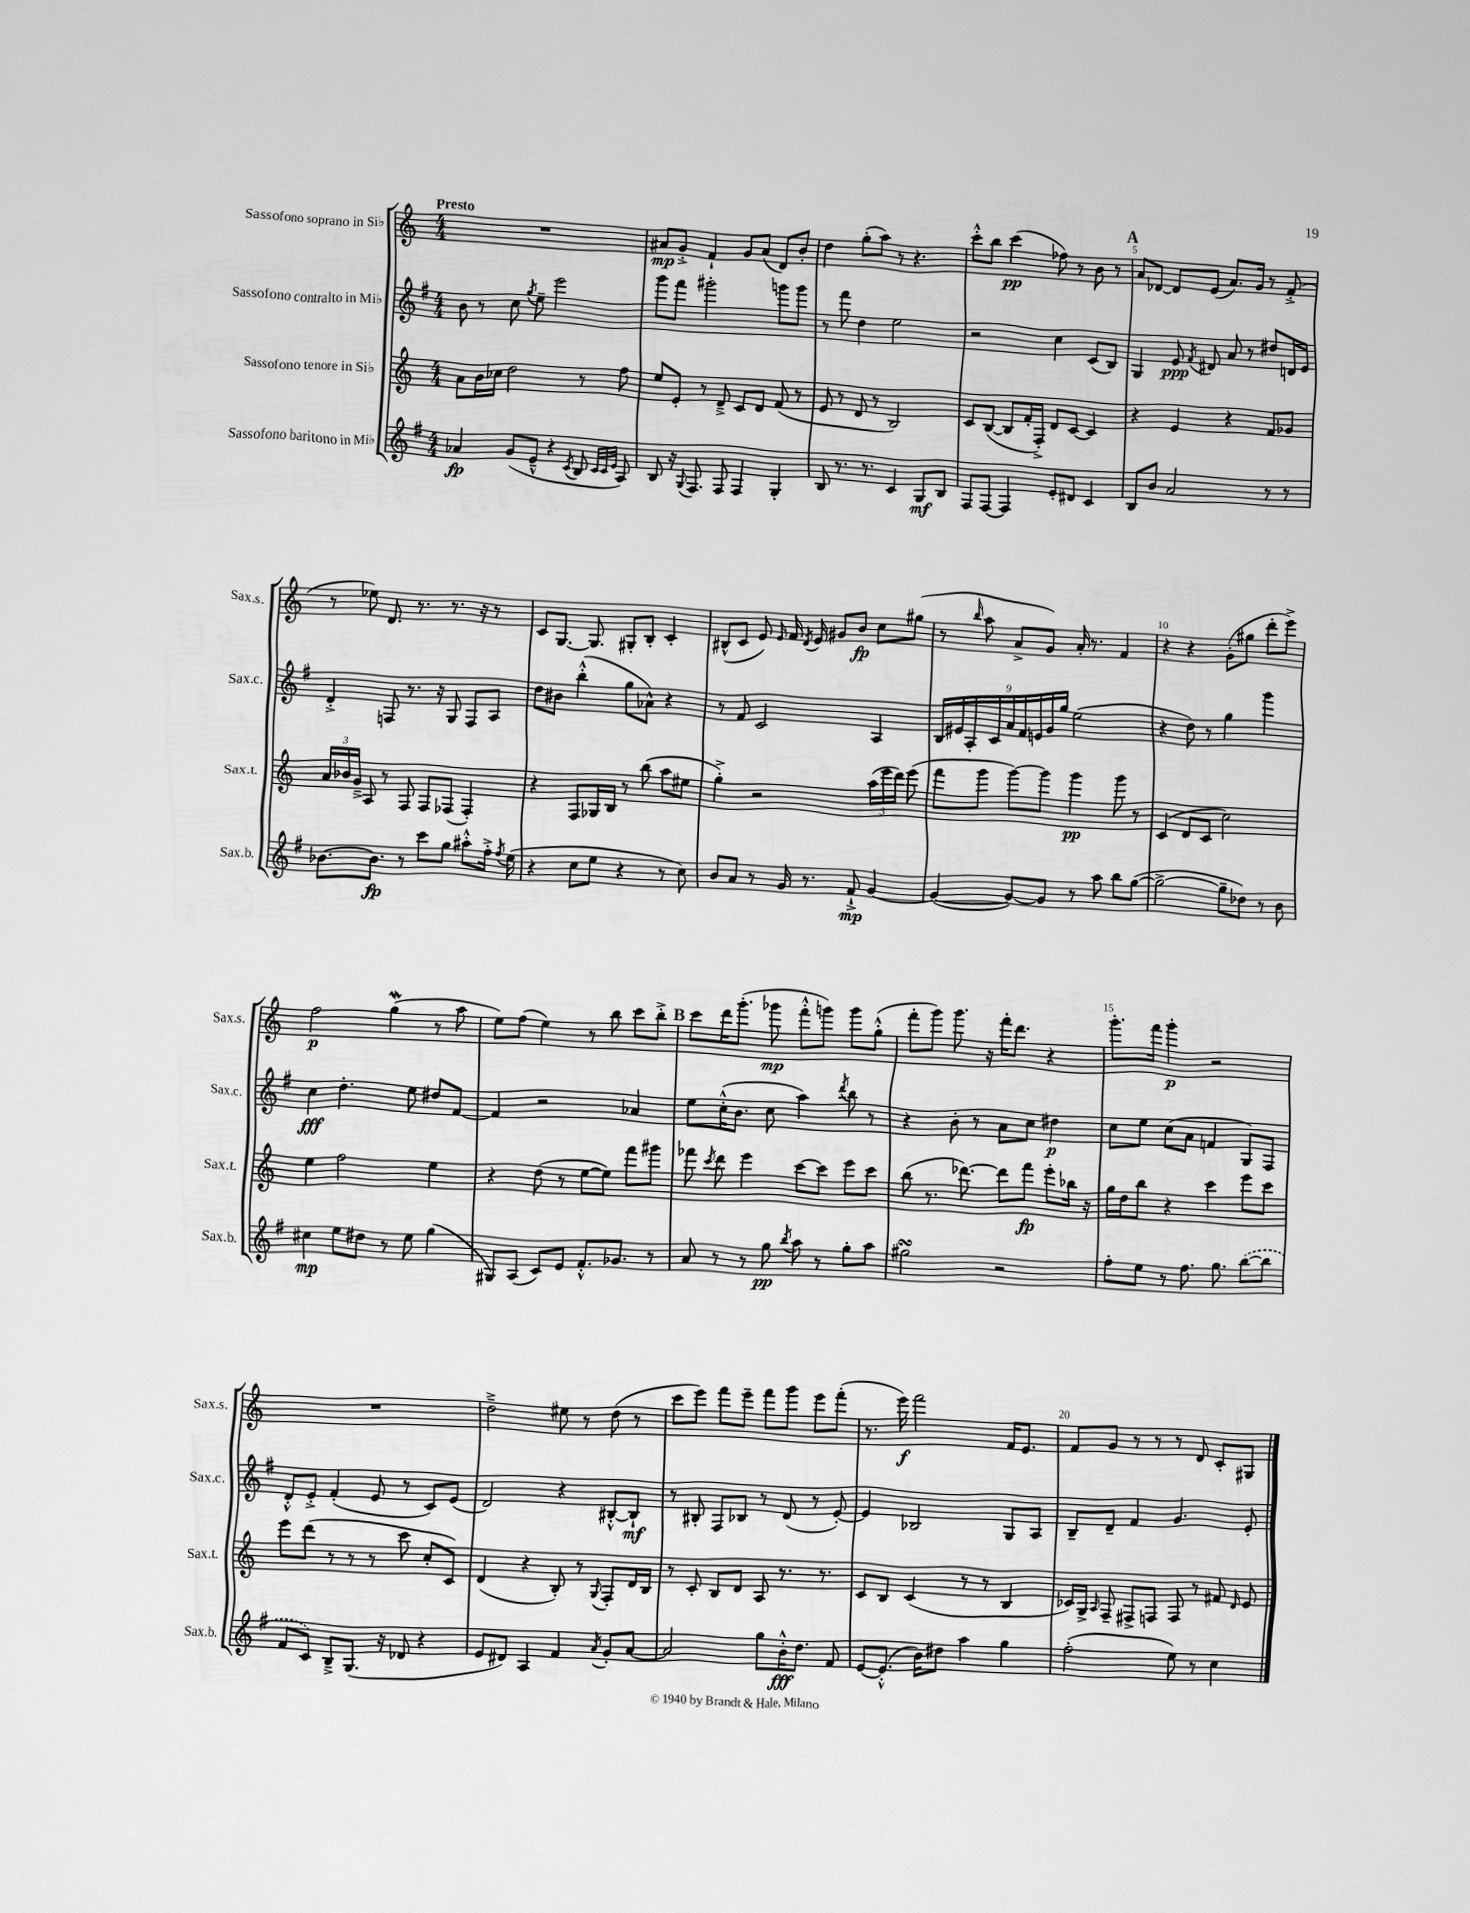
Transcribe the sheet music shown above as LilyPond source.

<<
\new StaffGroup <<
\new Staff = "s0" \with { instrumentName = "Sassofono soprano in Sib" shortInstrumentName = "Sax.s." } {
    \clef treble \key c \major \numericTimeSignature \time 4/4 \tempo "Presto"
    \autoBeamOff R1 |
    ais'8[\mp g'8]-.-> f'4-! g'8[ ais'8]( d'8[) b'8]-. |
    d''4 g''8[-.( a''8]) r8 r4. |
    c'''8[-.-^ b''8] c'''4\pp( fes''8) r8 b'8 r8 |
    \mark \markup { \bold "A" } a'8[ des'8]~ des'8[ e'8]( a'8.[) g'16] r8 f'8-.->( |
    r8 ees''8) d'8. r8. r8. r16 r8 |
    c'8[ g8.]~ g8. gis8[-. b8]-. c'4-. |
    bis8[-^( c'8] e'8) \grace { e'16 } f'16 \acciaccatura { d'8 } e'16 gis'8[ b'8]\fp c''8[ gis''8]( |
    r8 \grace { b''16 } a''8 a'8[-> g'8]) a'16-. r8. f'4 |
    r4 r4 g'8[-.( gis''8] d'''8[-. e'''8]->) |
    f''2\p g''4\mordent( r8 a''8 |
    e''8[) f''8]( e''4) r8 b''8 c'''8[ b''8]-.-> |
    \mark \markup { \bold "B" } c'''8[ d'''16 g'''8.]-.( ges'''8\mp f'''8[-.-^ g'''8]) g'''8[ g''8]-.-^( |
    f'''8[-. g'''8]) g'''8. r16 f'''16[-. d'''8.] r4 |
    g'''8.[-. f'''16] g'''4-.\p r2 |
    R1 |
    d''2---> eis''8 r8 d''8( r8 |
    c'''8[ e'''8]) f'''8[ e'''8]-- f'''8[ g'''8] e'''8[ f'''8]-.( |
    r8. e'''16\f) f'''2 f'16[ e'8.] |
    f'8[ g'8] r8 r8 r8 d'8 c'8[-. gis8] \bar "|." |
}
\new Staff = "s1" \with { instrumentName = "Sassofono contralto in Mib" shortInstrumentName = "Sax.c." } {
    \clef treble \key g \major \numericTimeSignature \time 4/4
    \autoBeamOff b'8 r8 c''8 \acciaccatura { g''8 } e''8-- e'''2 |
    g'''8[ fis'''8] gis'''2-. g'''8[ g'''8] |
    r8 fis'''8 d''4 e''2 |
    r2 c''4 c'8[( b8]) |
    \mark \markup { \bold "A" } g4 e'8\ppp \acciaccatura { fis'8 } dis'8 a'8 r8 dis''8[ d'16 e'16] |
    d'4-.-> f8 r8. r16 g8 f8[ a8] |
    d''8[ bis'8] b''4-.-^( g''8[ aes'8]-^) r4 |
    r8 fis'8 c'2 a4 |
    \tuplet 9/8 { b16[ eis'16 a16-. c'16 a'16 fis'16 e'16 g'16 g''16] } e''2( |
    r4 d''8) r8 g''4 g'''4 |
    c''4\fff d''4.-. e''8 dis''8[ fis'8]~ |
    fis'4 r2 aes'4 |
    \mark \markup { \bold "B" } e''8[ c''16-.-^( b'8.] c''8 a''4) \acciaccatura { d'''8 } b''8 r8 |
    r4 b'8-. r8 a'8[ c''8] dis''4\p |
    c''8[ e''8] c''8[( a'8] f'4 g8[) fis8] |
    d'8[-.-^ e'8]-.-> fis'4-.( e'8 r8 c'8[) e'8]( |
    d'2) r4 bis8[~-.-^ bis8]-!\mf |
    r8 bis8-. fis8[ bes8] r8 d'8( r8 e'8~-.) |
    e'4 bes2 g8[ a8] |
    b8[-- d'8]-- fis'4 g'4. e'8-. \bar "|." |
}
\new Staff = "s2" \with { instrumentName = "Sassofono tenore in Sib" shortInstrumentName = "Sax.t." } {
    \clef treble \key c \major \numericTimeSignature \time 4/4
    \autoBeamOff a'8[ b'16 ces''16] d''2 r8 f''8 |
    e''8[ e'8]-. r8 d'8---> c'8[ d'8] f'8( r8 |
    e'8 r8 d'8 r8 b2) |
    c'8[ b8]~( b8[ f'16-. f16]-.->) d'8[ c'8]~ c'4 |
    \mark \markup { \bold "A" } r4 e'4 r4 f'8[ ges'8] |
    \tuplet 3/2 { a'16[ bes'16 g'16]---> } a8 r8 f8 f8[ fes8]( fes4-.) |
    r4 f8[ ges16 b16] r8 b''8( a''8[ eis''8] |
    g''4-.->) r2 \tuplet 3/2 { a''16[( e'''16 d'''16]) } e'''8( |
    f'''8[ g'''8] g'''8[~) g'''8] g'''4\pp g'''8 r8 |
    c'4( d'8[ c'8] c''2) |
    e''4 f''2 e''4 |
    r4 d''8( r8 e''8[~ e''8]) f'''8[ gis'''8] |
    \mark \markup { \bold "B" } fes'''8 \acciaccatura { c'''8 } d'''8 e'''4 c'''8[~ c'''8] e'''8[ c'''8] |
    b''8( r8. des'''8.~) des'''8[ f'''8]\fp e'''8[-. bes''16] r16 |
    g''16[ d''16 b''8] r4 c'''4 e'''8[ c'''8] |
    e'''8[ d'''8]( r8 r8 r8 c'''8 c''8[-. c'8]) |
    d'4( r4 b8-.) r8 \appoggiatura { g8 } f8[-. d'16 b16] |
    r8 c'8-. b8[ d'8] a8 r8. r8. |
    c'8[ b8] c'4( r8 r8 b4 |
    ces'16[) g16]-> \grace { a16 } f8-- fis8[-> f8] f8 r8 fis'8 \grace { d'16 } e'8 \bar "|." |
}
\new Staff = "s3" \with { instrumentName = "Sassofono baritono in Mib" shortInstrumentName = "Sax.b." } {
    \clef treble \key g \major \numericTimeSignature \time 4/4
    \autoBeamOff aes'4\fp g'8[( e'8]---^ r4 \acciaccatura { c'8 } b8 \grace { c'32[ c'32 e'32] } a8) |
    b8 r16 \appoggiatura { g8 } fis8. fis8 fis4 g4-. |
    b8 r8. r8. c'4 g8[\mf b8] |
    fis8[ fis8]~ fis4 e'8[-. dis'8] c'4 |
    \mark \markup { \bold "A" } b8[ b'8] a'2 r8 r8 |
    bes'8.[~ bes'8.]\fp r8 c'''8[ g''8] ais''8[-.-^ fis''16]-.-> \acciaccatura { fis''8 } e''16( |
    r4 c''8[ e''8] r4 r8 c''8) |
    b'8[ a'8] r8 g'16 r8. fis'8-!->\mp g'4~ |
    g'4~( g'8[~) g'8] r8 a''8 b''8[ g''8]~( |
    g''2~-> g''8[-- des''8]) r8 b'8 |
    cis''4\mp e''8[ dis''8] r8 e''8 g''4( |
    gis8[) a8]( c'8[) e'8] fis'8.[-.-^ ges'8.] r8 |
    \mark \markup { \bold "B" } a'8 r8 r8 g''8\pp \acciaccatura { b''8 } a''8 r8 g''8[-. a''8] |
    gis''2\turn r2 |
    fis''8[-. e''8] r8 fis''8. g''8. \once \slurDashed b''8[~( b''8] |
    fis'8[ c'8]) b8[---> g8.]( r16 des'8 r4 |
    e'8[ dis'8]) a4 fis'4 \acciaccatura { a'8 } g'8[-. a'8]~ |
    a'2 g''8[ b'16-.-^\fff d''8.] fis'8 |
    e'8[~ e'8.]-.-^( b'16[) dis''8] a''4 g''4 |
    fis''2-.( e''8) r8 c''4 \bar "|." |
}
>>
>>
\layout { \context { \Score \override BarNumber.break-visibility = ##(#f #t #t) barNumberVisibility = #(every-nth-bar-number-visible 5) } }
